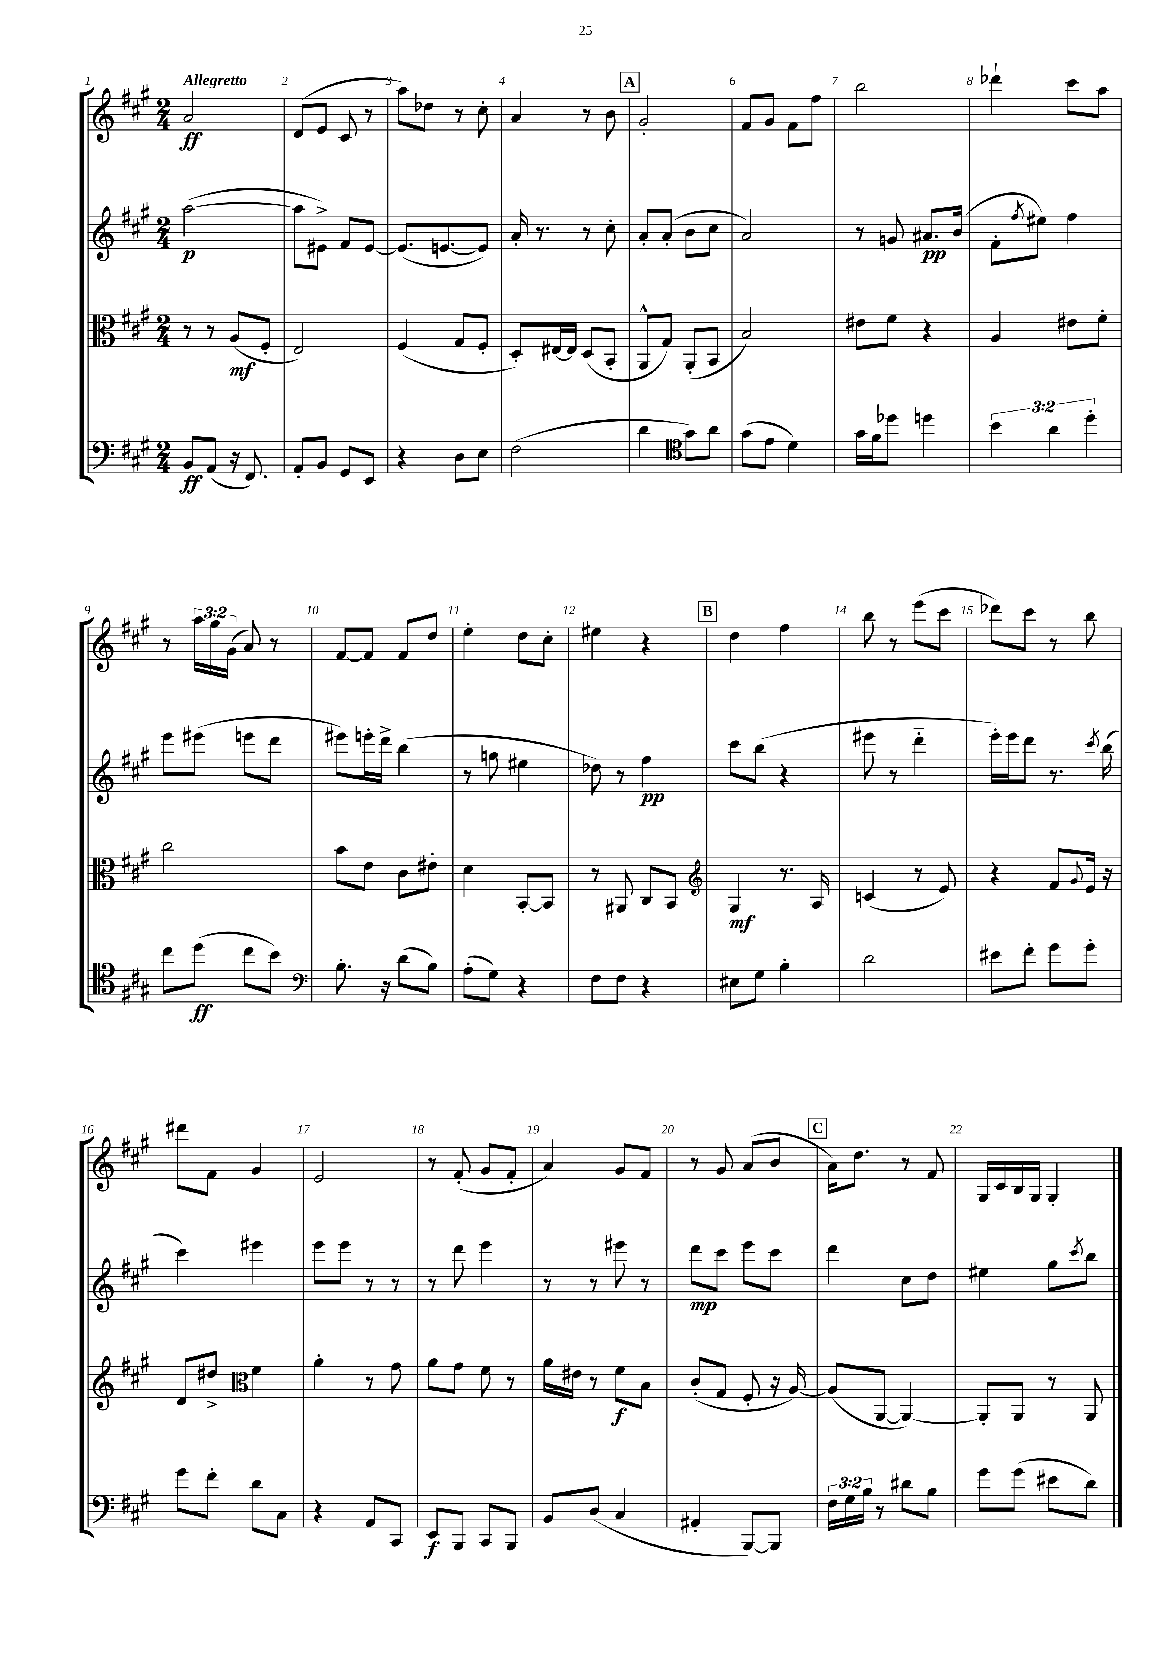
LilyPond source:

<<
\new StaffGroup <<
\new Staff = "s0" {
    \clef treble \key a \major \numericTimeSignature \time 2/4 \override Staff.TupletNumber.text = #tuplet-number::calc-fraction-text \tempo "Allegretto"
    a'2\ff |
    d'8( e'8 cis'8 r8 |
    a''8) des''8 r8 cis''8-. |
    a'4 r8 b'8 |
    \mark \markup { \box "A" } gis'2-. |
    fis'8 gis'8 fis'8 fis''8 |
    b''2 |
    des'''4-! cis'''8 a''8 |
    r8 \tuplet 3/2 { a''16 gis''16 gis'16( } a'8) r8 |
    fis'8~ fis'8 fis'8 d''8 |
    e''4-. d''8 cis''8-. |
    eis''4 r4 |
    \mark \markup { \box "B" } d''4 fis''4 |
    b''8 r8 e'''8( cis'''8 |
    des'''8) cis'''8 r8 b''8 |
    dis'''8 fis'8 gis'4 |
    e'2 |
    r8 fis'8-.( gis'8 fis'8-. |
    a'4) gis'8 fis'8 |
    r8 gis'8 a'8( b'8 |
    \mark \markup { \box "C" } a'16) d''8. r8 fis'8 |
    gis16 cis'16 b16 gis16 gis4-. \bar "|." |
}
\new Staff = "s1" {
    \clef treble \key a \major \numericTimeSignature \time 2/4
    a''2~\p( |
    a''8 eis'8->) fis'8 eis'8~ |
    eis'8.( e'8.~ e'8) |
    a'16-. r8. r8 cis''8-. |
    \mark \markup { \box "A" } a'8-. a'8-.( b'8 cis''8 |
    a'2) |
    r8 g'8 ais'8.\pp b'16( |
    fis'8-. \acciaccatura { fis''8 } eis''8) fis''4 |
    e'''8 eis'''8( e'''8 d'''8 |
    eis'''8) e'''16-. d'''16-> b''4( |
    r8 g''8 eis''4 |
    des''8) r8 fis''4\pp |
    \mark \markup { \box "B" } cis'''8 b''8( r4 |
    eis'''8 r8 d'''4-_ |
    e'''16-.) e'''16 d'''8 r8. \acciaccatura { cis'''8 } b''16( |
    cis'''4) eis'''4 |
    e'''8 e'''8 r8 r8 |
    r8 d'''8 e'''4 |
    r8 r8 eis'''8 r8 |
    d'''8\mp cis'''8 e'''8 cis'''8 |
    \mark \markup { \box "C" } d'''4 cis''8 d''8 |
    eis''4 gis''8 \acciaccatura { cis'''8 } b''8 \bar "|." |
}
\new Staff = "s2" {
    \clef alto \key a \major \numericTimeSignature \time 2/4
    r8 r8 a8\mf( fis8-. |
    e2) |
    fis4( gis8 fis8-. |
    d8-.) eis16~ eis16 d8( b,8-. |
    \mark \markup { \box "A" } a,8-^ gis8) a,8-.( b,8 |
    b2) |
    eis'8 fis'8 r4 |
    a4 eis'8 fis'8-. |
    cis''2 |
    b'8 e'8 cis'8 eis'8-. |
    d'4 b,8~-. b,8 |
    r8 ais,8 cis8 b,8 |
    \mark \markup { \box "B" } \clef treble gis4\mf r8. a16 |
    c'4( r8 e'8) |
    r4 fis'8 \appoggiatura { gis'8 } e'16 r16 |
    d'8 dis''8-> \clef alto fis'4 |
    a'4-. r8 gis'8 |
    a'8 gis'8 fis'8 r8 |
    a'16 eis'16 r8 fis'8\f b8 |
    cis'8-.( gis8 fis8-. r16 a16~) |
    \mark \markup { \box "C" } a8( a,8~ a,4~) |
    a,8-. a,8 r8 a,8 \bar "|." |
}
\new Staff = "s3" {
    \clef bass \key a \major \numericTimeSignature \time 2/4 \override Staff.TupletNumber.text = #tuplet-number::calc-fraction-text
    b,8\ff a,8( r16 fis,8.) |
    a,8-. b,8 gis,8 e,8 |
    r4 d8 e8 |
    fis2( |
    \mark \markup { \box "A" } d'4 \clef tenor gis'8) a'8 |
    gis'8( e'8 d'4) |
    gis'16 fis'16 des''8 d''4 |
    \tuplet 3/2 { b'4 a'4 d''4-. } |
    cis''8 d''8\ff( cis''8 b'8) |
    \clef bass b8.-. r16 d'8( b8) |
    a8-.( gis8) r4 |
    fis8 fis8 r4 |
    \mark \markup { \box "B" } eis8 gis8 b4-. |
    d'2 |
    eis'8 fis'8-. gis'8 gis'8-. |
    gis'8 fis'8-. d'8 cis8 |
    r4 a,8 cis,8 |
    e,8\f b,,8 cis,8 b,,8 |
    b,8 d8( cis4 |
    ais,4-. b,,8~) b,,8 |
    \mark \markup { \box "C" } \tuplet 3/2 { fis16 gis16 b16 } r8 dis'8 b8 |
    gis'8 gis'8( eis'8 d'8) \bar "|." |
}
>>
>>
\layout { \context { \Score \override BarNumber.break-visibility = ##(#f #t #t) barNumberVisibility = #all-bar-numbers-visible } }
